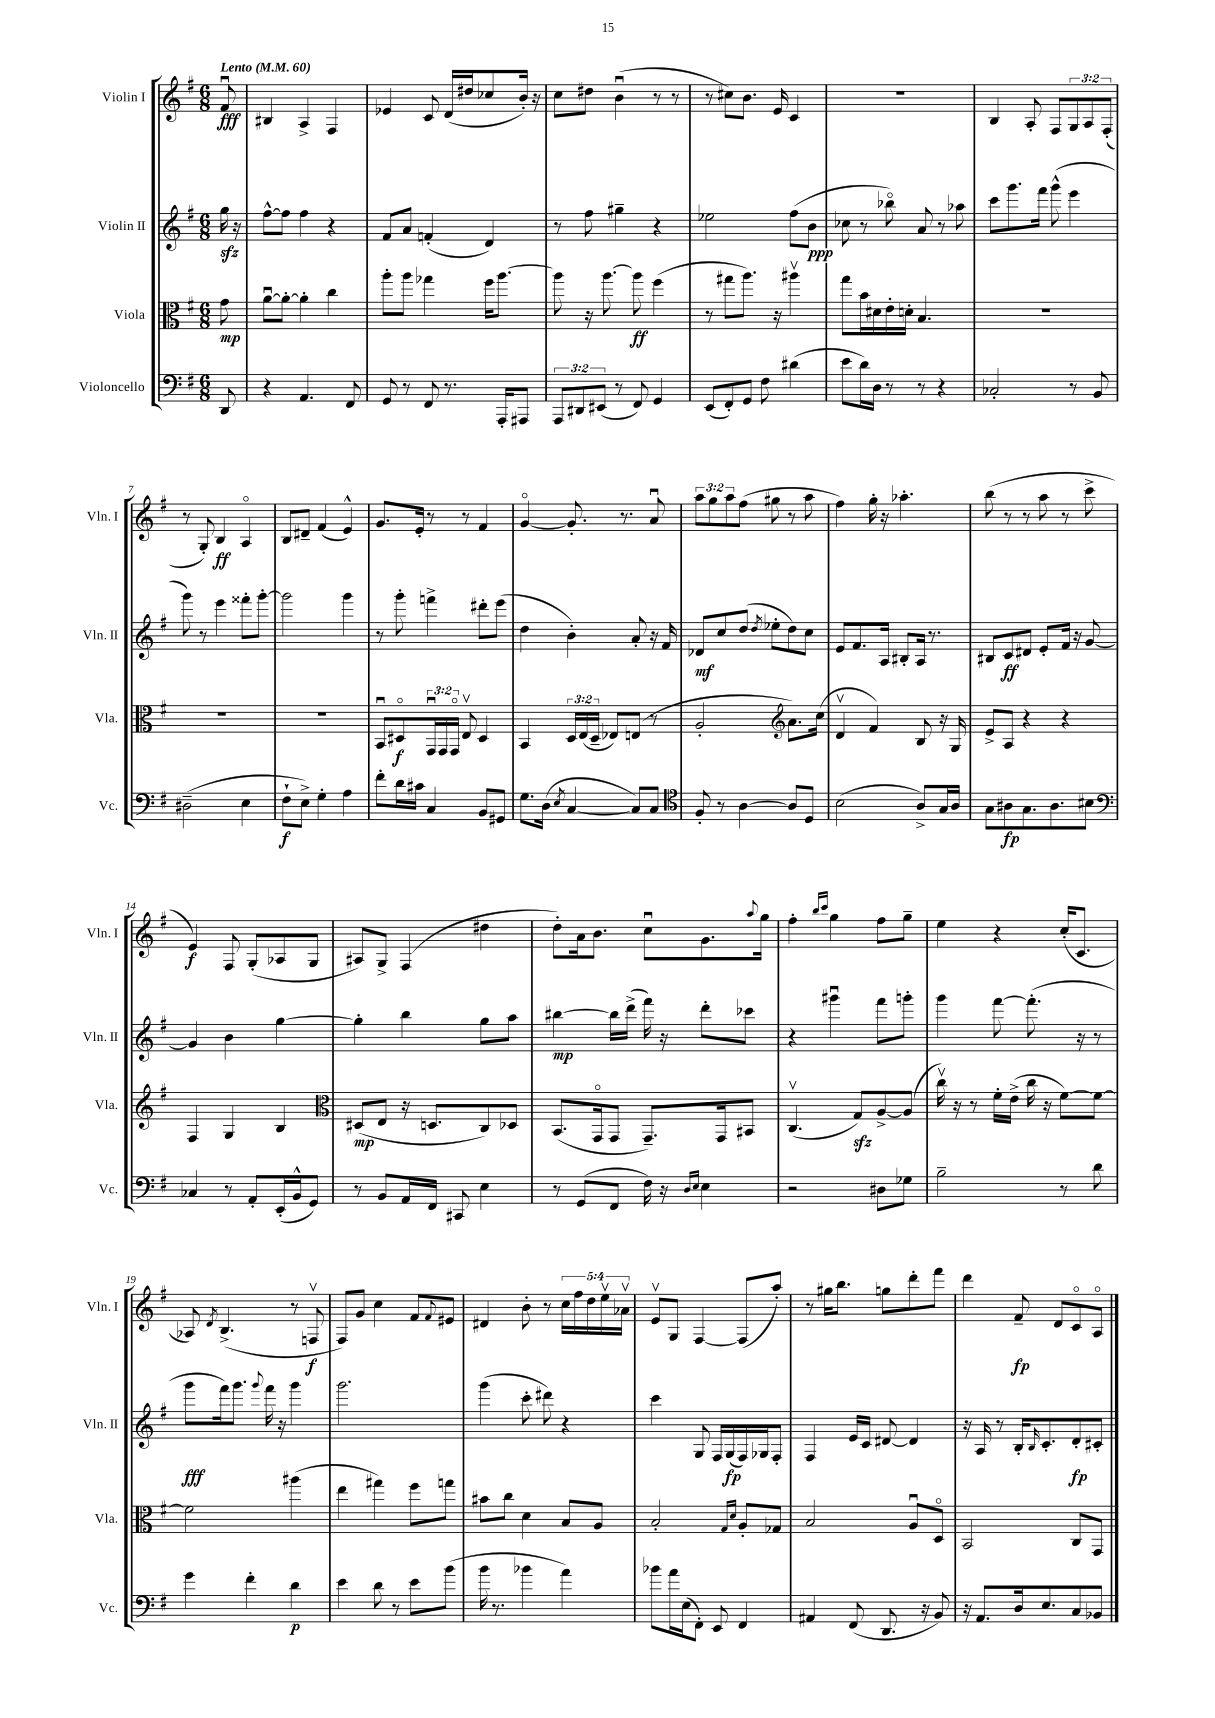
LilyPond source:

<<
\new StaffGroup <<
\new Staff = "s0" \with { instrumentName = "Violin I" shortInstrumentName = "Vln. I" } {
    \clef treble \key g \major \numericTimeSignature \time 6/8 \override Staff.TupletNumber.text = #tuplet-number::calc-fraction-text \partial 8 \tempo "Lento" 4 = 60
    fis'8\downbow\fff |
    bis4 a4-> fis4 |
    ees'4 c'8 d'16( dis''16 ces''8 b'16-.) r16 |
    c''8 dis''8 b'4\downbow( r8 r8 |
    r8 cis''8) b'8. e'16 c'4 |
    R2. |
    b4 a8-. fis8 \tuplet 3/2 { g8 a8 fis8-.( } |
    r8 g8-.) b4\ff a4\flageolet |
    b8 dis'8-- fis'4( e'4-^) |
    g'8. e'16-. r8 r8 fis'4 |
    g'4~\flageolet g'8.-. r8. a'8\downbow |
    \tuplet 3/2 { a''8 g''8 a''8 } fis''8( gis''8 r8 a''8 |
    fis''4) g''16-. r16 aes''4.-. |
    b''8( r8 r8 a''8 r8 c'''8-> |
    e'4\f) fis8 g8-.( aes8 g8 |
    ais8) g8-> fis4( dis''4 |
    d''8-.) a'16 b'8. c''8\downbow g'8. \appoggiatura { a''8 } g''16 |
    fis''4-. \grace { b''16 c'''16 } g''4 fis''8 g''8-- |
    e''4 r4 c''16-.( c'8. |
    aes8) \acciaccatura { d'8 } b4.->( r8 f8\upbow\f |
    fis8) g'8 c''4 fis'8 \appoggiatura { fis'8 } eis'8 |
    dis'4 b'8-. r8 \tuplet 5/4 { c''16 fis''16 d''16 e''16\upbow aes'16\upbow } |
    e'8\upbow g8 fis4~ fis8( a''8-.) |
    r8 gis''16 b''8. g''8 d'''8-. fis'''8 |
    d'''4 fis'8--\fp d'8 c'8\flageolet a8\flageolet \bar "|." |
}
\new Staff = "s1" \with { instrumentName = "Violin II" shortInstrumentName = "Vln. II" } {
    \clef treble \key g \major \numericTimeSignature \time 6/8 \partial 8
    g''16\sfz r16 |
    fis''8~-^ fis''8 fis''4 r4 |
    fis'8 a'8 f'4-.( d'4) |
    r8 fis''8 gis''4-- r4 |
    ees''2 fis''8( b'8\ppp |
    ces''8 r8 bes''8\flageolet) a'8 r8 aes''8 |
    c'''8 g'''8. fis'''16 g'''8-^( e'''4 |
    g'''8) r8 e'''4 fisis'''8-. g'''8~-. |
    g'''2 g'''4 |
    r8 g'''8-. f'''4-> dis'''8-. e'''8( |
    d''4 b'4-.) a'8-. r16 fis'16 |
    des'8\mf c''8 d''8( \acciaccatura { d''8 } ees''8-. d''8) c''8 |
    e'8 fis'8. a16 bis8-. a16 r8. |
    bis8 c'8\ff dis'8 e'8-. fis'16 r16 g'8~ |
    g'4 b'4 g''4~ |
    g''4-. b''4 g''8 a''8 |
    bis''4~\mp bis''16 d'''16->( fis'''16) r16 d'''8-. ces'''8 |
    r4 gis'''4\downbow fis'''8 g'''8-. |
    g'''4 fis'''8~ fis'''8.-.( r16 r8 |
    g'''8\fff fis'''16) g'''8. \appoggiatura { g'''8 } fis'''16 r16 g'''4 |
    g'''2. |
    g'''4( c'''8-. dis'''8) r4 |
    c'''4 g8 fis16 g16\fp( fis16) ges16 fis8-. |
    fis4 e'16 c'16 dis'8~ dis'4 |
    r16 a16 r8 b16-. \grace { b16 } c'8.-. d'8-.\fp cis'8-. \bar "|." |
}
\new Staff = "s2" \with { instrumentName = "Viola" shortInstrumentName = "Vla." } {
    \clef alto \key g \major \numericTimeSignature \time 6/8 \override Staff.TupletNumber.text = #tuplet-number::calc-fraction-text \partial 8
    g'8\mp |
    a'8~\downbow a'8~-. a'4-. c''4 |
    a''8-. a''8 ges''4 fis''16 a''8.~ |
    a''8 r16 a''8.~ a''8\ff fis''4( |
    r8 gis''8 a''8.) r16 ais''4\upbow |
    g''8 b'16 dis'16 e'16-. d'16-. b4. |
    R2. |
    R2. |
    R2. |
    b,8\downbow dis8\flageolet\f \tuplet 3/2 { g,16\downbow g,16 g,16\flageolet } e8\upbow dis4 |
    b,4 \tuplet 3/2 { d16 e16( d16-- } ees8) e8( r8 |
    a2-. \clef treble a'8.) c''16( |
    d'4\upbow fis'4) b8 r16 g16 |
    e'8-> a8 r4 r4 |
    fis4 g4 b4 |
    \clef alto dis8\mp( e8 r16 d8. c8) des8 |
    b,8.( g,16\flageolet g,8 g,8.--) g,16 bis,8 |
    c4.\upbow( g8\sfz) a8~-> a8( |
    c''16\upbow) r16 r8 fis'16-. e'16->( c''16 r16 fis'8~) fis'8~ |
    fis'2 ais''4( |
    e''4 gis''4) fis''8 g''8 |
    bis'8 c''8 d'4 b8 a8 |
    b2-. \grace { g16 d'16 } a8-. ges8 |
    b2 a8\downbow d8\flageolet |
    b,2 c8 g,8 \bar "|." |
}
\new Staff = "s3" \with { instrumentName = "Violoncello" shortInstrumentName = "Vc." } {
    \clef bass \key g \major \numericTimeSignature \time 6/8 \override Staff.TupletNumber.text = #tuplet-number::calc-fraction-text \partial 8
    d,8 |
    r4 a,4. fis,8 |
    g,8 r8 fis,8 r8. a,,16-. ais,,8 |
    \tuplet 3/2 { a,,8 dis,8 eis,8( } r8 fis,8) g,4 |
    e,8( fis,8-.) g,8 fis8 dis'4( |
    e'8 d'16) d16 r8 r8 r4 |
    ces2-. r8 b,8 |
    dis2--( e4 |
    fis8-!\f e8->) g4-. a4 |
    fis'8-. d'16 cis'16 c4 b,8 gis,8 |
    g8. d16( \acciaccatura { e8 } c4~ c8) c8 |
    \clef tenor fis8-. r8 a4~ a8 d8 |
    b2( a8->) g16 a16 |
    g8 ais8\fp g8. ais8. bis8 |
    \clef bass ces4 r8 a,8-. e,16-.( b,16-^ g,8) |
    r8 b,8 a,16 fis,16 cis,8 e4 |
    r8 g,8( fis,8 fis16) r16 \grace { d16 e16 } e4 |
    r2 dis8 ges8 |
    b2-- r8 d'8 |
    g'4 fis'4-. d'4\p |
    e'4 d'8 r8 e'8 b'8( |
    b'16 r8. bes'4 a'4) |
    bes'8 a'16 e16( fis,8-.) e,8 fis,4 |
    ais,4 fis,8( d,8. r16 b,8) |
    r16 a,8. d16 e8. c8 bes,8 \bar "|." |
}
>>
>>
